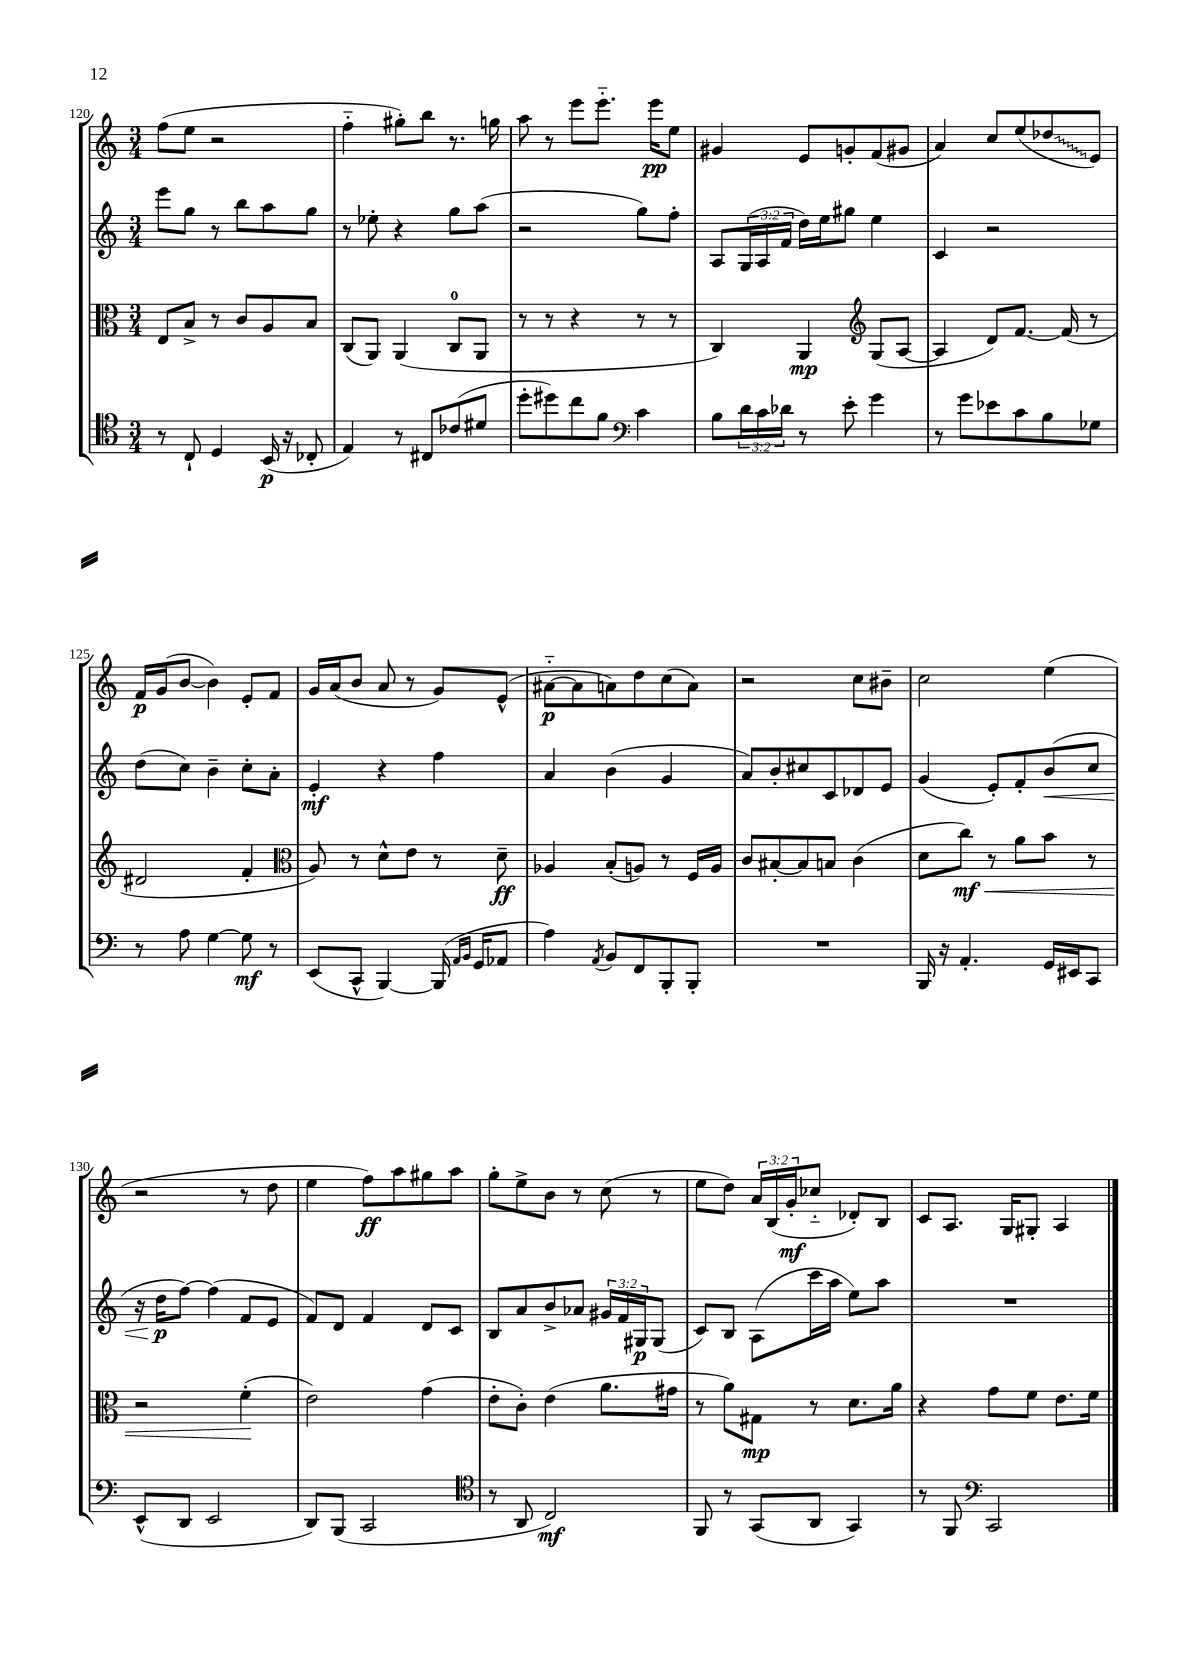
<<
\new StaffGroup <<
\new Staff = "s0" {
    \clef treble \key c \major \numericTimeSignature \time 3/4 \override Staff.TupletNumber.text = #tuplet-number::calc-fraction-text
    f''8( e''8 r2 |
    f''4-_ gis''8-.) b''8 r8. g''16 |
    a''8 r8 e'''8 e'''8.-_ e'''16\pp e''8 |
    gis'4 e'8 g'8-. f'8( gis'8 |
    a'4) c''8 e''8( \once \override Glissando.style = #'zigzag des''8\glissando e'8) |
    f'16\p g'16( b'8~ b'4) e'8-. f'8 |
    g'16 a'16( b'8 a'8 r8 g'8) e'8-^( |
    ais'8~-_\p ais'8 a'8) d''8 c''8( a'8) |
    r2 c''8 bis'8-- |
    c''2 e''4( |
    r2 r8 d''8 |
    e''4 f''8\ff) a''8 gis''8 a''8 |
    g''8-. e''8-> b'8 r8 c''8( r8 |
    e''8 d''8) \tuplet 3/2 { a'16 b16( g'16-.\mf } ces''8-_ des'8-.) b8 |
    c'8 a8. g16 gis8-. a4 \bar "|." |
}
\new Staff = "s1" {
    \clef treble \key c \major \numericTimeSignature \time 3/4 \override Staff.TupletNumber.text = #tuplet-number::calc-fraction-text
    e'''8 g''8 r8 b''8 a''8 g''8 |
    r8 ees''8-. r4 g''8 a''8( |
    r2 g''8) f''8-. |
    a8 \tuplet 3/2 { g16( a16 f'16 } d''16) e''16 gis''8 e''4 |
    c'4 r2 |
    d''8( c''8) b'4-- c''8-. a'8-. |
    e'4-.\mf r4 f''4 |
    a'4 b'4( g'4 |
    a'8) b'8-. cis''8 c'8 des'8 e'8 |
    g'4( e'8-.) f'8-. b'8\<( c''8 |
    r16 d''16\p\! f''8~) f''4( f'8 e'8 |
    f'8) d'8 f'4 d'8 c'8 |
    b8 a'8 b'8-> aes'8 \tuplet 3/2 { gis'16 f'16 gis16\p } gis8( |
    c'8) b8 a8( c'''16 a''16 e''8) a''8 |
    R2. \bar "|." |
}
\new Staff = "s2" {
    \clef alto \key c \major \numericTimeSignature \time 3/4
    e8 b8-> r8 c'8 a8 b8 |
    c8( a,8) a,4( c8-0 a,8 |
    r8 r8 r4 r8 r8 |
    c4) a,4\mp \clef treble g8( a8~ |
    a4 d'8) f'8.~ f'16( r8 |
    dis'2 f'4-. |
    \clef alto a8) r8 d'8-^ e'8 r8 d'8--\ff |
    aes4 b8-.( a8) r8 f16 a16 |
    c'8 bis8~-. bis8 b8 c'4( |
    d'8 c''8\mf\<) r8 a'8 b'8 r8 |
    r2 f'4-.\!( |
    e'2) g'4( |
    e'8-. c'8-.) e'4( a'8. gis'16 |
    r8 a'8) gis8\mp r8 d'8. a'16 |
    r4 g'8 f'8 e'8. f'16 \bar "|." |
}
\new Staff = "s3" {
    \clef tenor \key c \major \numericTimeSignature \time 3/4 \override Staff.TupletNumber.text = #tuplet-number::calc-fraction-text
    r8 c8-! d4 b,16\p( r16 ces8-. |
    e4) r8 cis8 ces'8( dis'8 |
    d''8-. dis''8) c''8 f'8 \clef bass c'4 |
    b8 \tuplet 3/2 { d'16 c'16 des'16 } r8 e'8-. g'4 |
    r8 g'8 ees'8 c'8 b8 ges8 |
    r8 a8 g4~ g8\mf r8 |
    e,8( c,8-^ b,,4~) b,,16( \grace { a,16 b,16 } g,16 aes,8 |
    a4) \acciaccatura { a,8 } b,8 f,8 b,,8-. b,,8-. |
    R2. |
    b,,16 r16 a,4.-. g,16 eis,16 c,8 |
    e,8-^( d,8 e,2 |
    d,8) b,,8( c,2 |
    \clef tenor r8 a,8 c2\mf) |
    f,8 r8 g,8( a,8 g,4) |
    r8 f,8 \clef bass c,2 \bar "|." |
}
>>
>>
\layout { \context { \Score currentBarNumber = #120 } }
